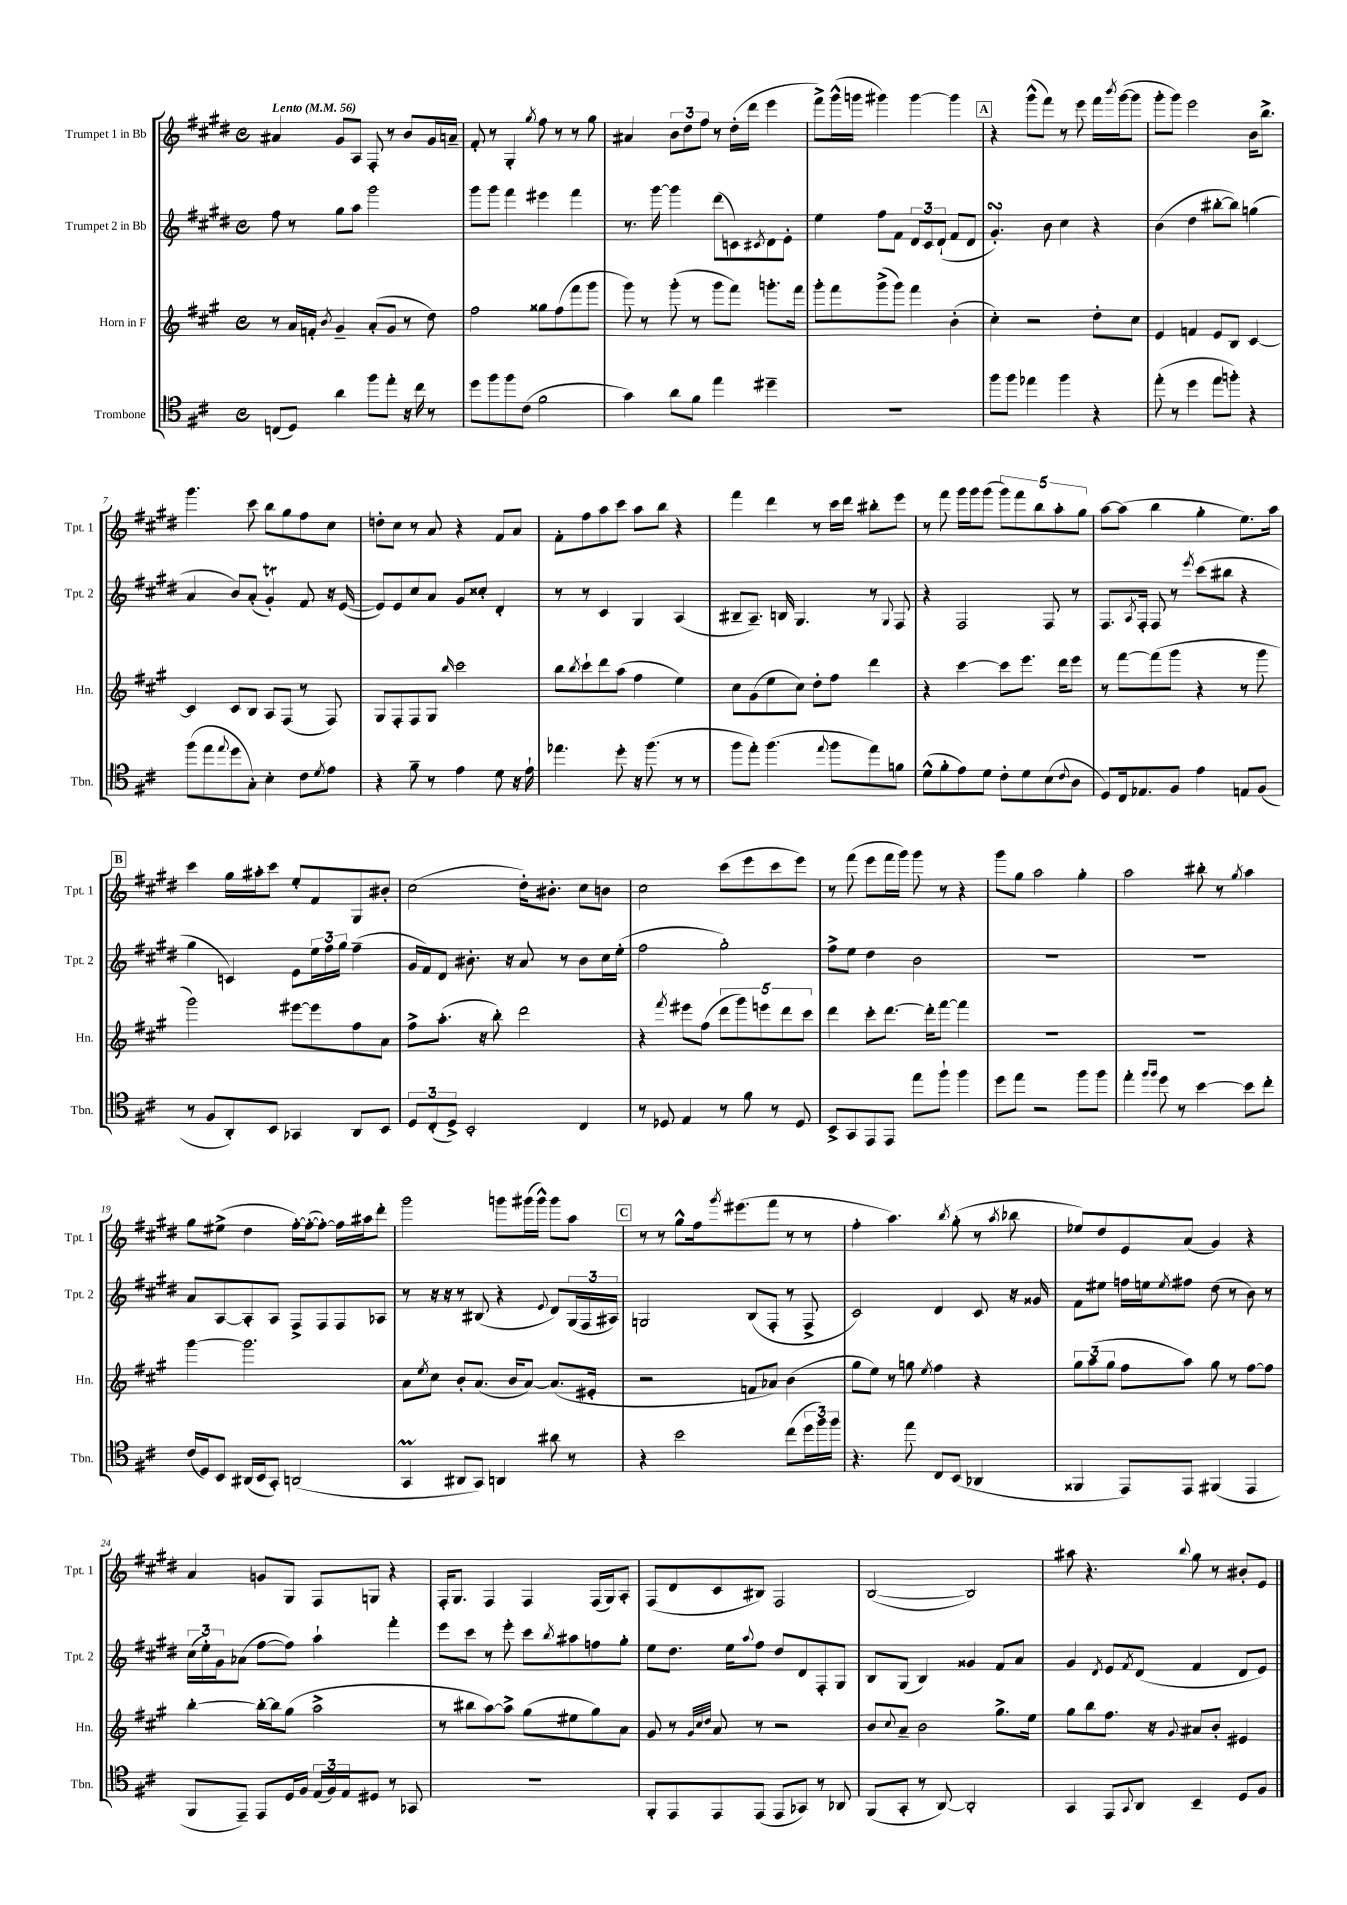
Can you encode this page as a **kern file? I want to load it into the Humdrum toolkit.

**kern	**kern	**kern	**kern
*staff4	*staff3	*staff2	*staff1
*clefC4	*clefG2	*clefG2	*clefG2
*k[f#c#]	*k[f#c#g#]	*k[f#c#g#d#]	*k[f#c#g#d#]
*M4/4	*M4/4	*M4/4	*M4/4
*met(c)	*met(c)	*met(c)	*met(c)
*MM56	*MM56	*MM56	*MM56
(8C	8r	8ff#	4a#
8D)	16a	8r	.
.	16f'	.	.
.	8qb	.	.
4a	4g#~	8gg#	8g#
.	.	8aa	8A
8ff#	(8a'	2ggg#	8F#'
8ee'	8g#	.	8r
16r	8r	.	8b
16cc#	.	.	.
8r	8dd)	.	16g#
.	.	.	16a~
=	=	=	=
8dd	2ff#	8ggg#	8f#'
8ff#	.	8ggg#	8r
8ff#	.	4fff#	4G#'
(8c#	.	.	.
.	.	.	8qgg#
2f#	8gg##	4eee#	8ff#
.	(8ff#	.	8r
.	8fff#	4fff#	8r
.	8ggg#	.	8gg#
=	=	=	=
4g)	8ggg#)	8.r	4a#
.	8r	.	.
.	.	[16ggg#	.
8a	(8ggg#'	4ggg#]	12b
.	.	.	12dd#
8f#	8r	.	.
.	.	.	12ff#
4ee	8ggg#	(8ddd#	8r
.	8fff#)	8c)	(16dd#'
.	.	.	16ddd#
.	.	8qc#	.
4dd#~	8.ggg'	8d#	4eee
.	.	8e'	.
.	16fff#	.	.
=	=	=	=
1r	8ggg#'	4ee	8fff#^)
.	8fff#	.	(16ggg#^^
.	.	.	16ggg
.	(8ggg#^	8ff#	4ggg#)
.	8ggg#)	8f#	.
.	4fff#	12d#	[4ggg#
.	.	12c#	.
.	.	(12d#`	.
.	(4b'	8f#	4ggg#]
.	.	8d#	.
=	=	=	=
8ff#	4cc#')	4.g#')	4r
8ff#	.	.	.
4ee-	2r	.	(8ggg#^^
.	.	8b	8fff#)
4ff#	.	4cc#	8r
.	.	.	8eee
4r	8dd'	4r	16fff#
.	.	.	8qbbb
.	.	.	([16ggg#
.	8cc#	.	8ggg#]
=	=	=	=
(8ee'	4e	(4b	8ggg#'
8r	.	.	8ggg#)
4dd	4f	4dd#	2eee
8ee	8e	[8bb#'	.
8ff')	8B	8bb#])	.
4r	[4c#	(4gg	16b
.	.	.	8.bb^
=	=	=	=
(8ff#	4c#]	4a	4.ggg#
8ee	.	.	.
8qqee	.	.	.
8dd	8c#	8b)	.
8G')	8B	(8a'	8ccc#
4B'	8A	4g#')	8bb
.	(8F#	.	8gg#
8c#	8r	8f#	8ff#
8qd	.	.	.
8e	8F#)	16r	8cc#
.	.	([16e	.
=	=	=	=
4r	8G#	8e])	8dd'
.	8F#'	8e	8cc#
8f#~	8F#	8cc#	8r
8r	8G#	8a	8a
.	16qqbb	.	.
4e	2ccc#	8g#	4r
.	.	8cc##'	.
8d	.	4d#'	8f#
16r	.	.	8a
16e`	.	.	.
=	=	=	=
4.ee-	8bb	8r	8f#'
.	8qbb	.	.
.	8ccc#`	8r	8ff#
.	8ddd	4c#	8aa
8dd'	(8aa	.	8ccc#
16r	4ff#	4G#	8aa
(8.ff#	.	.	.
.	.	.	8bb
8r	4ee)	(4A	4r
8r	.	.	.
=	=	=	=
8ff#	8cc#	8B#~	4fff#
8ee')	(8g#	8.A~)	.
(4.ff#	8ee	.	4ddd#
.	.	16B	.
.	8cc#)	4.G#	.
.	8dd'	.	8r
8qqee	.	.	.
8ff#	8ff#	.	16ccc#
.	.	.	16ddd#
8ee)	4ddd	8r	8bb#'
.	.	8qqG#	.
8f	.	8F#	8eee
=	=	=	=
(8d^^	4r	4r	8r
8f#'	.	.	8fff#
8e)	[4ccc#	2F#	16ggg#
.	.	.	16ggg#
8d	.	.	(8ggg#
8c#'	8ccc#]	.	10ggg#)
.	.	.	10fff#
8d	8.eee	.	.
.	.	.	10bb
(8B	.	8F#	.
.	.	.	10aa'
.	16ddd	.	.
8qqc#	.	.	.
8A	8eee	8r	.
.	.	.	10gg#
=	=	=	=
8D)	8r	8.F#	[8aa
16C#	[8fff#	.	(8aa]
.	.	8qA	.
8.E-	.	16F#'	.
.	(8fff#]	8F#	4bb
8F#	8ggg#	8r	.
.	.	8qeee	.
4e	4r	(8ccc#	4gg#'
.	.	8bb#	.
8E	8r	4r	8.ee)
(8F#	8ggg#	.	.
.	.	.	16aa
=	=	=	=
8r	2ggg#)	4gg#	4ccc#
8F#	.	.	.
8AA')	.	4c)	16gg#
.	.	.	16aa#'
8BB	.	.	8ccc#
4GG-	[8eee#	8e	8ee'
.	8eee#]	24ee	8f#
.	.	24ff#	.
.	.	24gg#	.
8AA	8ff#	(4ff#~	8G#
8BB	8a	.	8b#'
=	=	=	=
12D	8ff#^	16g#	(2cc#
.	.	16f#)	.
(12C#'	.	.	.
.	(8.aa'	8d#	.
12D^)	.	.	.
2BB'	.	8.b#'	.
.	16r	.	.
.	8bb')	.	.
.	.	16r	.
.	2ddd	8a	16dd#')
.	.	.	8.b#'
.	.	8r	.
4C#	.	8b#	8cc#
.	.	16cc#	8b
.	.	(16ee'	.
=	=	=	=
8r	4r	2ff#	2cc#
8D-	.	.	.
.	8qfff#	.	.
4E	8eee#	.	.
.	(8ff#	.	.
8r	10ddd	2gg#')	(8ccc#
.	10ggg#)	.	.
8f#	.	.	8eee
.	10eee	.	.
8r	.	.	8ccc#
.	10ddd	.	.
8D-	.	.	8eee)
.	10ccc#	.	.
=	=	=	=
8BB^	4ddd	8ff#^	8r
8GG	.	8ee	(8fff#
8EE	8ccc#'	4dd#	8eee
8EE	[8.ddd	.	16fff#
.	.	.	16ggg#)
8ee	.	2b	8ggg#
.	16ddd']	.	.
8ff#`	[8fff#	.	8r
4ff#	4fff#]	.	4r
=	=	=	=
8dd	1r	1r	8ggg#
8ee	.	.	8gg#
2r	.	.	2aa
8ff#	.	.	4gg#'
8ff#	.	.	.
=	=	=	=
4ee'	1r	1r	2aa
16qqff#	.	.	.
16qqff#	.	.	.
8dd	.	.	.
8r	.	.	.
[4b	.	.	8bb#'
.	.	.	8r
.	.	.	8qgg#
8b]	.	.	4aa
8cc#'	.	.	.
=	=	=	=
(16c#	[4ggg#	8a	8gg#
16D)	.	.	.
8BB	.	[8A	(8ee#^
(16AA#	2.ggg#]	8A']	4dd#
16BB	.	.	.
8GG')	.	8A	.
(2AA	.	8F#^	[16ff#')
.	.	.	(16ff#'_
.	.	8F#	8ff#'_)
.	.	8F#	16ff#]
.	.	.	16aa#
.	.	8A-	8ddd#'
=	=	=	=
4GG	8a	8r	2ggg#
.	8qee	.	.
.	8cc#	16r	.
.	.	16r	.
8AA#	8b'	8r	.
8GG)	(8.a	(8B#	.
4AA	.	4r	8ggg
.	16b	.	.
.	[8a)	.	(16ggg#
.	.	.	16ggg#^^)
.	.	8qqe	.
8a#	(8.a]	8d#)	8ggg#
8r	.	(24G#	8aa
.	.	24F#	.
.	16e#'	.	.
.	.	24A#)	.
=	=	=	=
4r	2r	2G	8r
.	.	.	8r
2b	.	.	8gg#^^
.	.	.	16ff#
.	.	.	8qggg#
.	.	.	(8.eee#
.	8f	(8B	.
.	8a-)	8F#'	8fff#
(8cc#	(4b	8r	8r
24dd	.	8F#^	8r
24ff#)	.	.	.
24ff#	.	.	.
=	=	=	=
4.r	8gg#	2c#)	4ff#'
.	8ee)	.	.
.	8r	.	4.aa)
8ee	8gg	.	.
.	8qee	.	.
8C#	4ff#	4d#	.
.	.	.	8qbb
(8BB	.	.	(8gg#'
4AA-	4r	8c#	8r
.	.	.	8qaa
.	.	16r	8bb-
.	.	16g##	.
=	=	=	=
4FF##	12gg#	8f#	8ee-)
.	(12aa	.	.
.	.	8ee#	8dd#
.	12gg#	.	.
8EE)	8ff#	16ff	8e
.	.	16ee	.
.	.	8qee	.
8EE	8aa)	8ff#	(8a
(4FF#	8gg#	(8dd#	4g#)
.	8r	8r	.
4EE	[8ff#	8b)	4r
.	8ff#]	8r	.
=	=	=	=
8FF#	[4bb'	(24cc#	4a
.	.	24ee')	.
.	.	24g#	.
8EE~)	.	(8a-	.
8EE	16bb'_	[8ff#	8g
.	16bb]	.	.
16D	(8gg#	8ff#])	8G#
16F#	.	.	.
(24E	2aa^	4aa`	8F#
24F#)	.	.	.
24E	.	.	.
8D#	.	.	8G
8r	.	4fff#'	4r
8GG-	.	.	.
=	=	=	=
1r	8r	8eee	16F#'
.	.	.	8.G#
.	8bb#	8ccc#	.
.	[8aa)	8r	4F#
.	8aa^]	8eee'	.
.	(8gg#	8ccc#	4F#
.	.	8qbb	.
.	8ee#	8aa#	.
.	8gg#)	8ff	(16F#
.	.	.	16G#)
.	8a	8gg#'	8A'
=	=	=	=
8FF#'	8g#	8ee	(8F#
8EE	8r	8.dd#	8d#
.	32qqg#	.	.
.	32qqcc#	.	.
.	32qqdd	.	.
8EE	8a	.	8c#
.	.	16ee	.
.	.	8qqaa	.
(8EE	8r	8ff#	8B#)
8EE	2r	8dd#	2F#
8GG-)	.	8d#	.
8r	.	8F#'	.
8AA-	.	8G#	.
=	=	=	=
(8FF#	8b	8B	([2B
.	8qqcc#	.	.
8GG'	8a~	(8G#	.
8r	2b	4B)	.
[8AA)	.	.	.
2AA']	.	4g##	2B])
.	8.gg#^	8f#	.
.	.	8a	.
.	16ee	.	.
=	=	=	=
4GG	8gg#	4g#	8aa#
.	8bb	.	4.r
.	.	8qd#	.
8EE	8.ff#	8e	.
8qqGG	.	8qf#	.
8AA	.	(8d#	.
.	16r	.	.
.	8qqg#	.	8qqbb
4BB~	8a#	4f#	8gg#
.	8b'	.	8r
8D	4e#	8d#	8b#'
8F#	.	8e)	8e
==	==	==	==
*-	*-	*-	*-
